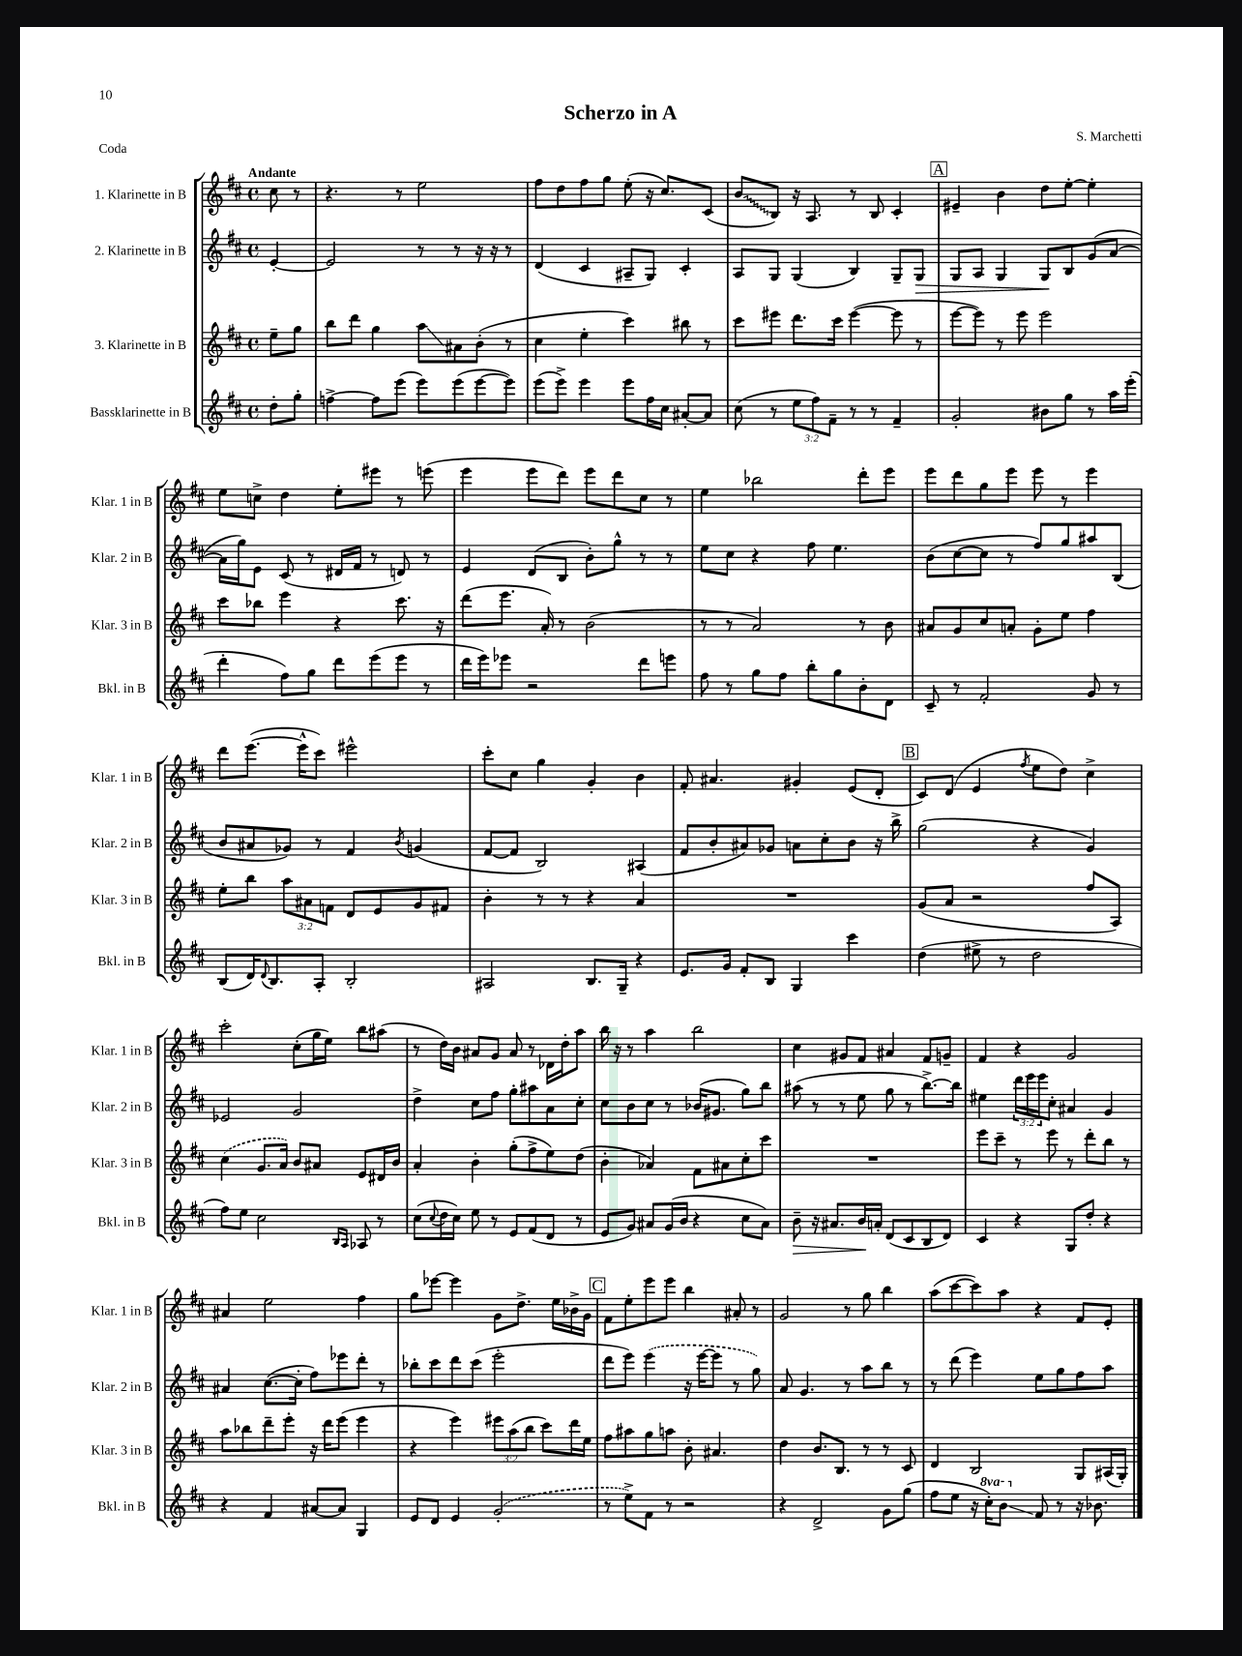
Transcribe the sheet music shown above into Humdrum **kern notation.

**kern	**kern	**kern	**kern
*staff4	*staff3	*staff2	*staff1
*clefG2	*clefG2	*clefG2	*clefG2
*k[f#c#]	*k[f#c#]	*k[f#c#]	*k[f#c#]
*M4/4	*M4/4	*M4/4	*M4/4
*met(c)	*met(c)	*met(c)	*met(c)
8dd'	8ee~	[4e'	8cc#
8gg'	8gg	.	8r
=	=	=	=
[4ff^	8bb	2e]	4.r
.	8ddd	.	.
8ff]	4gg	.	.
(8eee	.	.	8r
8eee)	8aa	8r	2ee
(8eee	8a#	8r	.
[8eee	(8b'	16r	.
.	.	16r	.
8eee])	8r	8r	.
=	=	=	=
(8eee	4cc#	(4d	8ff#
8eee^)	.	.	8dd
4eee	4ee'	4c#	8ff#
.	.	.	8gg
8eee	4ccc#)	8A#~	(8ee'
16ff#	.	8G)	16r
16cc#	.	.	8.cc#)
[8a#'	8bb#	4c#'	.
8a#]	8r	.	(8c#
=	=	=	=
(8cc#	8ccc#	8A	8b
8r	8eee#	8G	8B)
12ee	8.ddd	(4G	16r
.	.	.	8.A
12ff#)	.	.	.
12f#~	.	.	.
.	16ccc#	.	.
8r	([4eee#	4B)	8r
8r	.	.	8B
4f#~	8eee#]	8G~	4c#'
.	8r	8G	.
=	=	=	=
2g'	[8eee	8G	4e#~
.	8eee])	8A	.
.	8r	4G	4b
.	8eee	.	.
8b#	2eee	8G	8dd
8gg	.	8B	[8ee'
8r	.	(8g	4ee']
16aa	.	[8a	.
(16eee'	.	.	.
=	=	=	=
4ddd'	8ccc#	16a]	8ee
.	.	16gg)	.
.	8bb-	8e	8cc^
8ff#)	4eee	(8c#	4dd
8gg	.	8r	.
8ddd	4r	16d#	8ee'
.	.	16f#	.
(8eee	.	8r	8eee#
8eee	8.ccc#	8d)	8r
8r	.	8r	(8eee
.	16r	.	.
=	=	=	=
16ddd	(8ddd	4e	4eee
16eee)	.	.	.
8eee-	8.eee	.	.
2r	.	(8d	8eee
.	16a')	.	.
.	8r	8B	8ddd)
.	(2b	8b')	8eee
.	.	8gg^^	8ddd
8ddd	.	8r	8cc#
8eee	.	8r	8r
=	=	=	=
8ff#	8r	8ee	4ee
8r	8r	8cc#	.
8gg	2a)	4r	2bb-
8ff#	.	.	.
8bb'	.	8ff#	.
8gg	.	4.ee	.
8b'	8r	.	8ddd'
8d	8b	.	8eee
=	=	=	=
8c#~	8a#	(8b	8eee
8r	8g	[8cc#	8ddd
2f#'	8cc#	8cc#]	8gg
.	8a'	8r	8eee
.	8g'	8ff#)	8eee
.	8ee	8gg	8r
8g	4ff#	8aa#	4eee
8r	.	(8B	.
=	=	=	=
(8B	8ee'	8b	8ddd
16d)	8bb	8a#	([8.eee
8qqd	.	.	.
8.B	.	.	.
.	12aa	8g-)	.
.	.	.	16eee^^]
.	12a#	.	.
8A'	.	8r	8ccc#)
.	12f	.	.
2B'	8d	4f#	2eee#^^
.	8e	.	.
.	.	8qb	.
.	8g	(4g	.
.	8f#	.	.
=	=	=	=
2A#	4b'	[8f#	8ccc#'
.	.	8f#]	8cc#
.	8r	2B)	4gg
.	8r	.	.
8.B	4r	.	4g'
16G~	.	.	.
4r	4a	(4A#	4b
=	=	=	=
8.e	1r	8f#	8f#'
.	.	8b'	4.a#
16g	.	.	.
8f#'	.	8a#)	.
8B	.	8g-	.
4G	.	8a	4g#'
.	.	8cc#'	.
4ccc#	.	8b	(8e
.	.	16r	8d'
.	.	16bb^	.
=	=	=	=
(4dd	(8g	(2gg	8c#)
.	8a	.	(8d
8ee#^	2r	.	4e
8r	.	.	.
.	.	.	8qff#
2dd	.	4r	8ee
.	.	.	8dd)
.	8ff#	4g)	4cc#^
.	8A)	.	.
=	=	=	=
8ff#)	(4cc#	2e-	2ccc#'
8ee	.	.	.
2cc#	8.g	.	.
.	16a)	.	.
.	8b	2g	(8cc#'
.	8a#	.	16gg
.	.	.	16ee)
16qqB	.	.	.
16qqA	.	.	.
8A-	8e	.	8bb
8r	16d#	.	(8aa#
.	16b	.	.
=	=	=	=
(8cc#	4a'	4dd^	8r
8qqcc#	.	.	.
16dd	.	.	16dd)
16cc#)	.	.	16b
8ee	4b'	8cc#	8a#
8r	.	8ff#	8g
8e	(8gg'	8gg'	8a#
(8f#	8ff#^	8aa#	8r
8d	8ee)	8a	16d-
.	.	.	16dd'
8r	(8dd	8cc#'	8aa
=	=	=	=
8e	4b'	8cc#	16bb
.	.	.	16r
8g)	.	8b	8r
8a#	4a-)	8cc#	4aa
(16g	.	8r	.
16b	.	.	.
4r	8f#	(16b-	2bb
.	.	8.g#	.
.	8a#	.	.
8cc#	8cc#'	8gg)	.
8a#)	8ccc#	8bb	.
=	=	=	=
8b~	1r	(8aa#	4cc#
16r	.	8r	.
8.a#	.	.	.
.	.	8r	8g#
16b	.	8ee	8f#
16a'	.	.	.
(8d	.	8gg	4a#
8c#	.	8r	.
8B	.	[8.bb^)	8f#
8d)	.	.	8g~
.	.	16bb]	.
=	=	=	=
4c#	8eee	4ee#	4f#
.	8ccc#~	.	.
4r	8r	24ddd	4r
.	.	24eee	.
.	.	24eee	.
.	8eee	8cc#'	.
8G	8r	4a#	2g
8dd'	8ddd'	.	.
4r	8bb	4g	.
.	8r	.	.
=	=	=	=
4r	8aa	4a#	4a#
.	8bb-	.	.
4f#	8ddd~	([8.cc#	2ee
.	8eee'	.	.
.	.	16cc#']	.
[8a#	16r	8ff#)	.
.	16ddd	.	.
8a#]	(8eee	8eee-	.
4G	4eee	8ddd'	4ff#
.	.	8r	.
=	=	=	=
8e	4r	8bb-'	8gg
8d	.	8ccc#	[8eee-
4e	4eee)	8ddd	4eee-]
.	.	(8ccc#	.
(2g'	12eee#	2eee'	8g
.	(12aa	.	.
.	.	.	8.dd^
.	12bb	.	.
.	8ccc#)	.	.
.	.	.	16ee
.	16ddd	.	16b-^
.	16ee	.	16g
=	=	=	=
8r	8ff#	8ddd	8f#
8ee^)	8aa#	8eee)	8ee'
8f#	8gg	(4eee	8eee
8r	8aa	.	8eee
2r	8b'	16r	4bb
.	.	[16eee	.
.	4.a#	8eee]	.
.	.	8r	8a#'
.	.	8gg)	8r
=	=	=	=
4r	4dd	8a	2g
.	.	4.g	.
2d^	8.b	.	.
.	8.B	.	.
.	.	8r	8r
.	8r	8aa	8gg
8g	8r	8bb	4bb
(8gg	8c#	8r	.
=	=	=	=
8ff#	4d	8r	(8aa
8ee	.	(8ddd	[8ccc#
16r	2B	4eee)	8ccc#])
16ccc#')	.	.	.
8bb	.	.	8aa
8f#	.	8ee	4r
8r	.	8gg	.
16r	8G	8ff#	8f#
8.b-	.	.	.
.	(16A#	8aa	8e'
.	16G')	.	.
==	==	==	==
*-	*-	*-	*-
